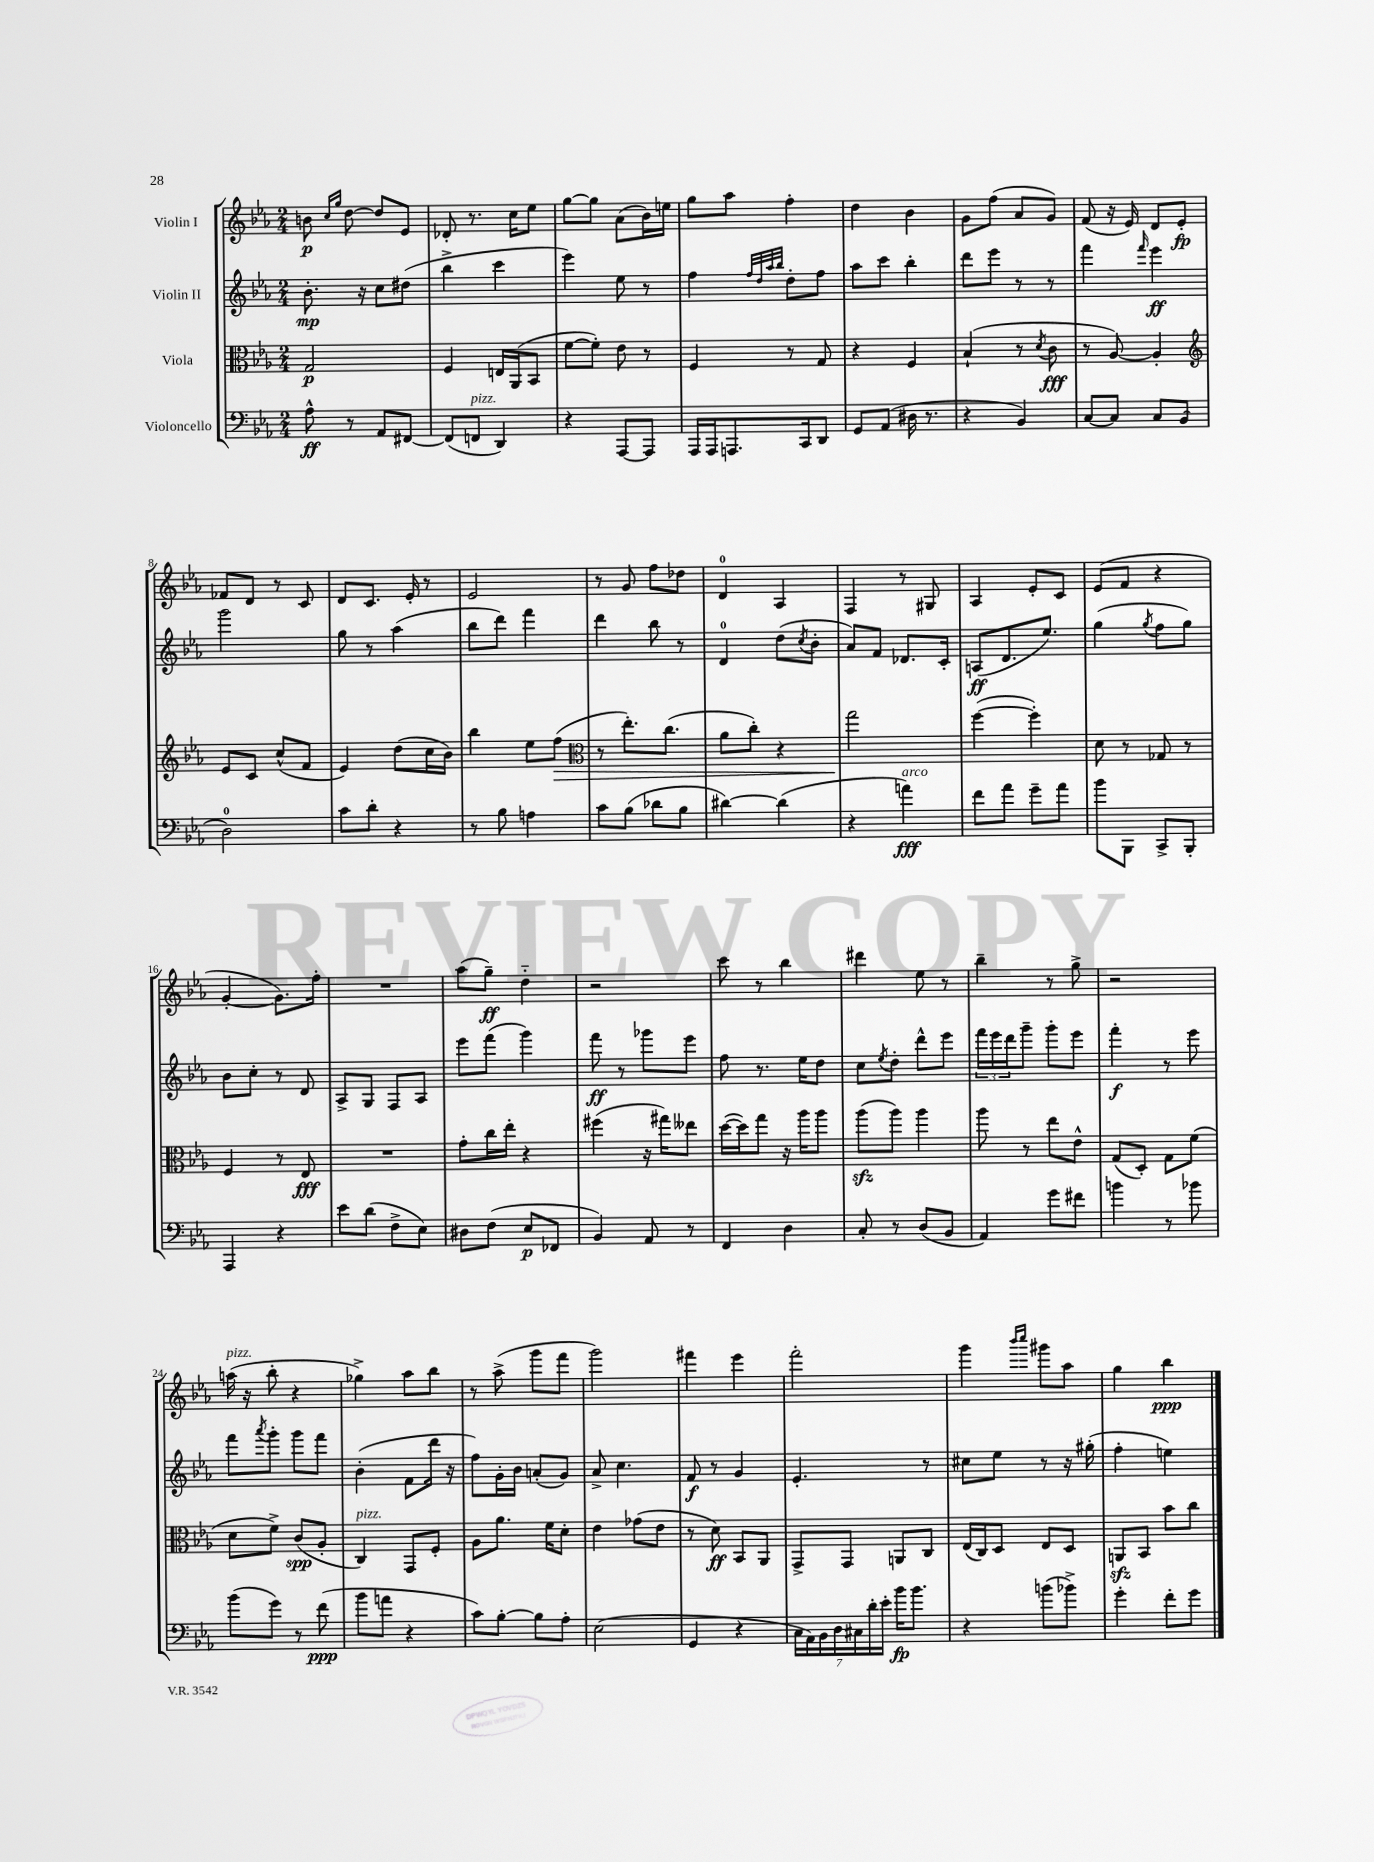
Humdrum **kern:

**kern	**kern	**kern	**kern
*staff4	*staff3	*staff2	*staff1
*clefF4	*clefC3	*clefG2	*clefG2
*k[b-e-a-]	*k[b-e-a-]	*k[b-e-a-]	*k[b-e-a-]
*M2/4	*M2/4	*M2/4	*M2/4
8A-^^\	2G/	8.b-'\	8b\
.	.	.	16qqcc/LL
.	.	.	16qqgg/JJ
8r	.	.	[8dd\
.	.	16r	.
8AA-/L	.	8cc\L	8dd/]L
[8FF#/J	.	(8dd#\J	8e-/J
=	=	=	=
(8FF#/]L	4F/	4bb-^\	8d-'/
8FF/J	.	.	8.r
4DD/)	16E/LL	4ccc\	.
.	(16AA-/J	.	16cc\LK
.	8BB-/J	.	8ee-\J
=	=	=	=
4r	[8f\L	4eee-\)	[8gg\L
.	8f'\]J)	.	8gg\]J
[8AAA-/L	8e-\	8ee-\	(8a-\L
8AAA-/]J	8r	8r	16b-\L)
.	.	.	16ee\JJ
=	=	=	=
16AAA-/LL	4F/	4ff\	8gg\L
16AAA-/J	.	.	.
8.AAA/	.	.	8aa-\J
.	.	32qqff/LLL	.
.	.	32qqdd/	.
.	.	32qqaa-/	.
.	.	32qqbb-/JJJ	.
.	8r	8dd'\L	4ff'\
16CC/k	.	.	.
8DD/J	8G/	8ff\J	.
=	=	=	=
8GG/L	4r	8aa-\L	4dd\
(8AA-/J	.	8ccc\J	.
16D#\	4F/	4bb-'\	4b-\
8.r	.	.	.
=	=	=	=
4r	(4B-`/	8ddd\L	8g\L
.	.	8eee-\J	(8ff\J
4BB-/)	8r	8r	8a-/L
.	8qd/	.	.
.	8c\	8r	8g/J)
=	=	=	=
[8C/L	8r	4fff\	(8f/
8C/]J	[8A-/)	.	16r
.	.	.	16e-/)
.	.	16qqfff/	.
8C/L	4A-'/]	4eee-\	8d/L
(8BB-/J	.	.	8e-'/J
=	=	=	=
*	*clefG2	*	*
2D\)	8e-/L	2ggg\	8f-/L
.	8c/J	.	8d/J
.	(8cc^^/L	.	8r
.	8f/J	.	8c/
=	=	=	=
8c\L	4e-/)	8gg\	8d/L
8d'\J	.	8r	8.c/J
4r	(8dd\L	(4aa-\	.
.	.	.	16e-'/
.	16cc\L	.	8r
.	16b-\JJ)	.	.
=	=	=	=
8r	4bb-\	8bb-\L	2e-/
8B-\	.	8ddd\J)	.
4A\	8ee-\L	4fff\	.
.	(8ff\J	.	.
=	=	=	=
*	*clefC3	*	*
8c\L	8r	4ddd\	8r
(8B-\J	8.ee-'\L)	.	8g/
8d-\L	.	8bb-\	8ff\L
.	(8.cc\J	.	.
8B-\J	.	8r	8dd-\J
=	=	=	=
[4d#\)	8a-\L	4d/	4d/
.	8cc'\J)	.	.
(4d#\]	4r	(8dd\L	4A-/
.	.	8qcc/	.
.	.	8b-'\J	.
=	=	=	=
4r	2gg\	8a-/L)	4F/
.	.	8f/J	.
4a\)	.	8.d-/L	8r
.	.	.	8G#/
.	.	16c'/Jk	.
=	=	=	=
8f\L	([4ff\	(8A/L	4A-/
8a-\J	.	8.d/	.
8g~\L	4ff'\])	.	8e-'/L
.	.	8.ee-/J)	.
8a-\J	.	.	8c/J
=	=	=	=
8b-\L	8d\	(4gg\	(8e-/L
8BBB-\J	8r	.	8f/J
.	.	8qgg/	.
8CC^/L	8G-/	8ff\L	4r
8BBB-'/J	8r	8gg\J)	.
=	=	=	=
4AAA-/	4F/	8b-\L	[4g'/
.	.	8cc'\J	.
4r	8r	8r	8.g\]L)
.	8E-/	8d/	.
.	.	.	16ff'\Jk
=	=	=	=
8e-\L	2r	8A-^/L	2r
(8d\J	.	8G/J	.
8F^\L	.	8F/L	.
8E-\J)	.	8A-/J	.
=	=	=	=
8D#\L	8g'\L	8eee-\L	(8aa-\L
(8F\J	16cc\L	(8fff\J	8gg~\J)
.	16ee-'\JJ	.	.
8E-/L	4r	4ggg\)	4dd'~\
8FF-/J	.	.	.
=	=	=	=
4BB-/)	(4ff#\	8fff\	2r
.	.	8r	.
8AA-/	16r	8ggg-\L	.
.	16gg#\LK)	.	.
8r	8ee--\J	8eee-\J	.
=	=	=	=
4FF/	([16dd\LL	8ff\	8ccc\
.	16dd\]J)	.	.
.	8gg\J	8.r	8r
4D\	16r	.	4bb-\
.	16aa-\LK	16ee-\LK	.
.	8aa-\J	8dd\J	.
=	=	=	=
8C'/	(8aa-\L	8cc\L	4ddd#\
.	.	8qee-/	.
8r	8aa-\J)	8dd'\J	.
(8D/L	4aa-\	8ddd^^\L	8ee-\
8BB-/J	.	8eee-\J	8r
=	=	=	=
4AA-/)	8aa-\	24fff\LL	4bb-~\
.	.	24eee-\	.
.	.	24ddd\J	.
.	8r	8ggg~\J	.
8g\L	8ee-\L	8ggg'\L	8r
8f#\J	8e-^^\J	8eee-\J	8gg^\
=	=	=	=
4b\	(8G/L	4fff'\	2r
.	8D'/J)	.	.
8r	8G\L	8r	.
8b-\	(8f\J	8eee-\	.
=	=	=	=
(8b-\L	8d\L	8fff\L	(16aa\
.	.	.	16r
.	.	8qaaa-/	.
8g\J)	8f^\J)	8ggg'\J	8bb-'\
8r	(8c/L	8ggg\L	4r
(8f\	8A-'/J	8fff\J	.
=	=	=	=
8b-\L	4C/)	(4b-'\	4gg-^\)
8a\J	.	.	.
4r	8GG/L	8f\L	8aa-\L
.	8F'/J	16ddd\Jk	8bb-\J
.	.	16r	.
=	=	=	=
8c\L)	8A-\L	8ff\L)	8r
[8B-'\J	8.a-\J	16g'\L	(8aa-^\
.	.	16b-\JJ	.
8B-\]L	.	(8a'/L	8ggg\L
.	16f\LK	.	.
8A-'\J	8d'\J	8g/J)	8fff\J
=	=	=	=
(2E-\	4e-\	8a-^/	2ggg\)
.	.	4.cc\	.
.	(8g-\L	.	.
.	8e-\J	.	.
=	=	=	=
4GG/	8r	8f/	4fff#\
.	8d\)	8r	.
4r	8BB-/L	4g/	4eee-\
.	8AA-/J	.	.
=	=	=	=
28C\LL	8GG^/L	4.e-'/	2fff'\
28AA-\)	.	.	.
28BB-\	.	.	.
28D\	.	.	.
.	8GG/J	.	.
28C#\	.	.	.
28d'\	.	.	.
28e-'\JJ	.	.	.
16b-\LK	8AA/L	.	.
8.b-\J	.	.	.
.	8C/J	8r	.
=	=	=	=
4r	(16E-/LL	8cc#\L	4ggg\
.	16C/J)	.	.
.	8D/J	8ee-\J	.
.	.	.	16qqbbb-/LL
.	.	.	16qqcccc/JJ
(8b\L	8E-/L	8r	8ggg#\L
8b-^\J)	8D/J	16r	8aa-\J
.	.	(16gg#'\	.
=	=	=	=
4g'\	8AA/L	4ff'\	4gg\
.	8BB-/J	.	.
8f'\L	8b-\L	4ee\)	4bb-\
8g\J	8cc\J	.	.
==	==	==	==
*-	*-	*-	*-
